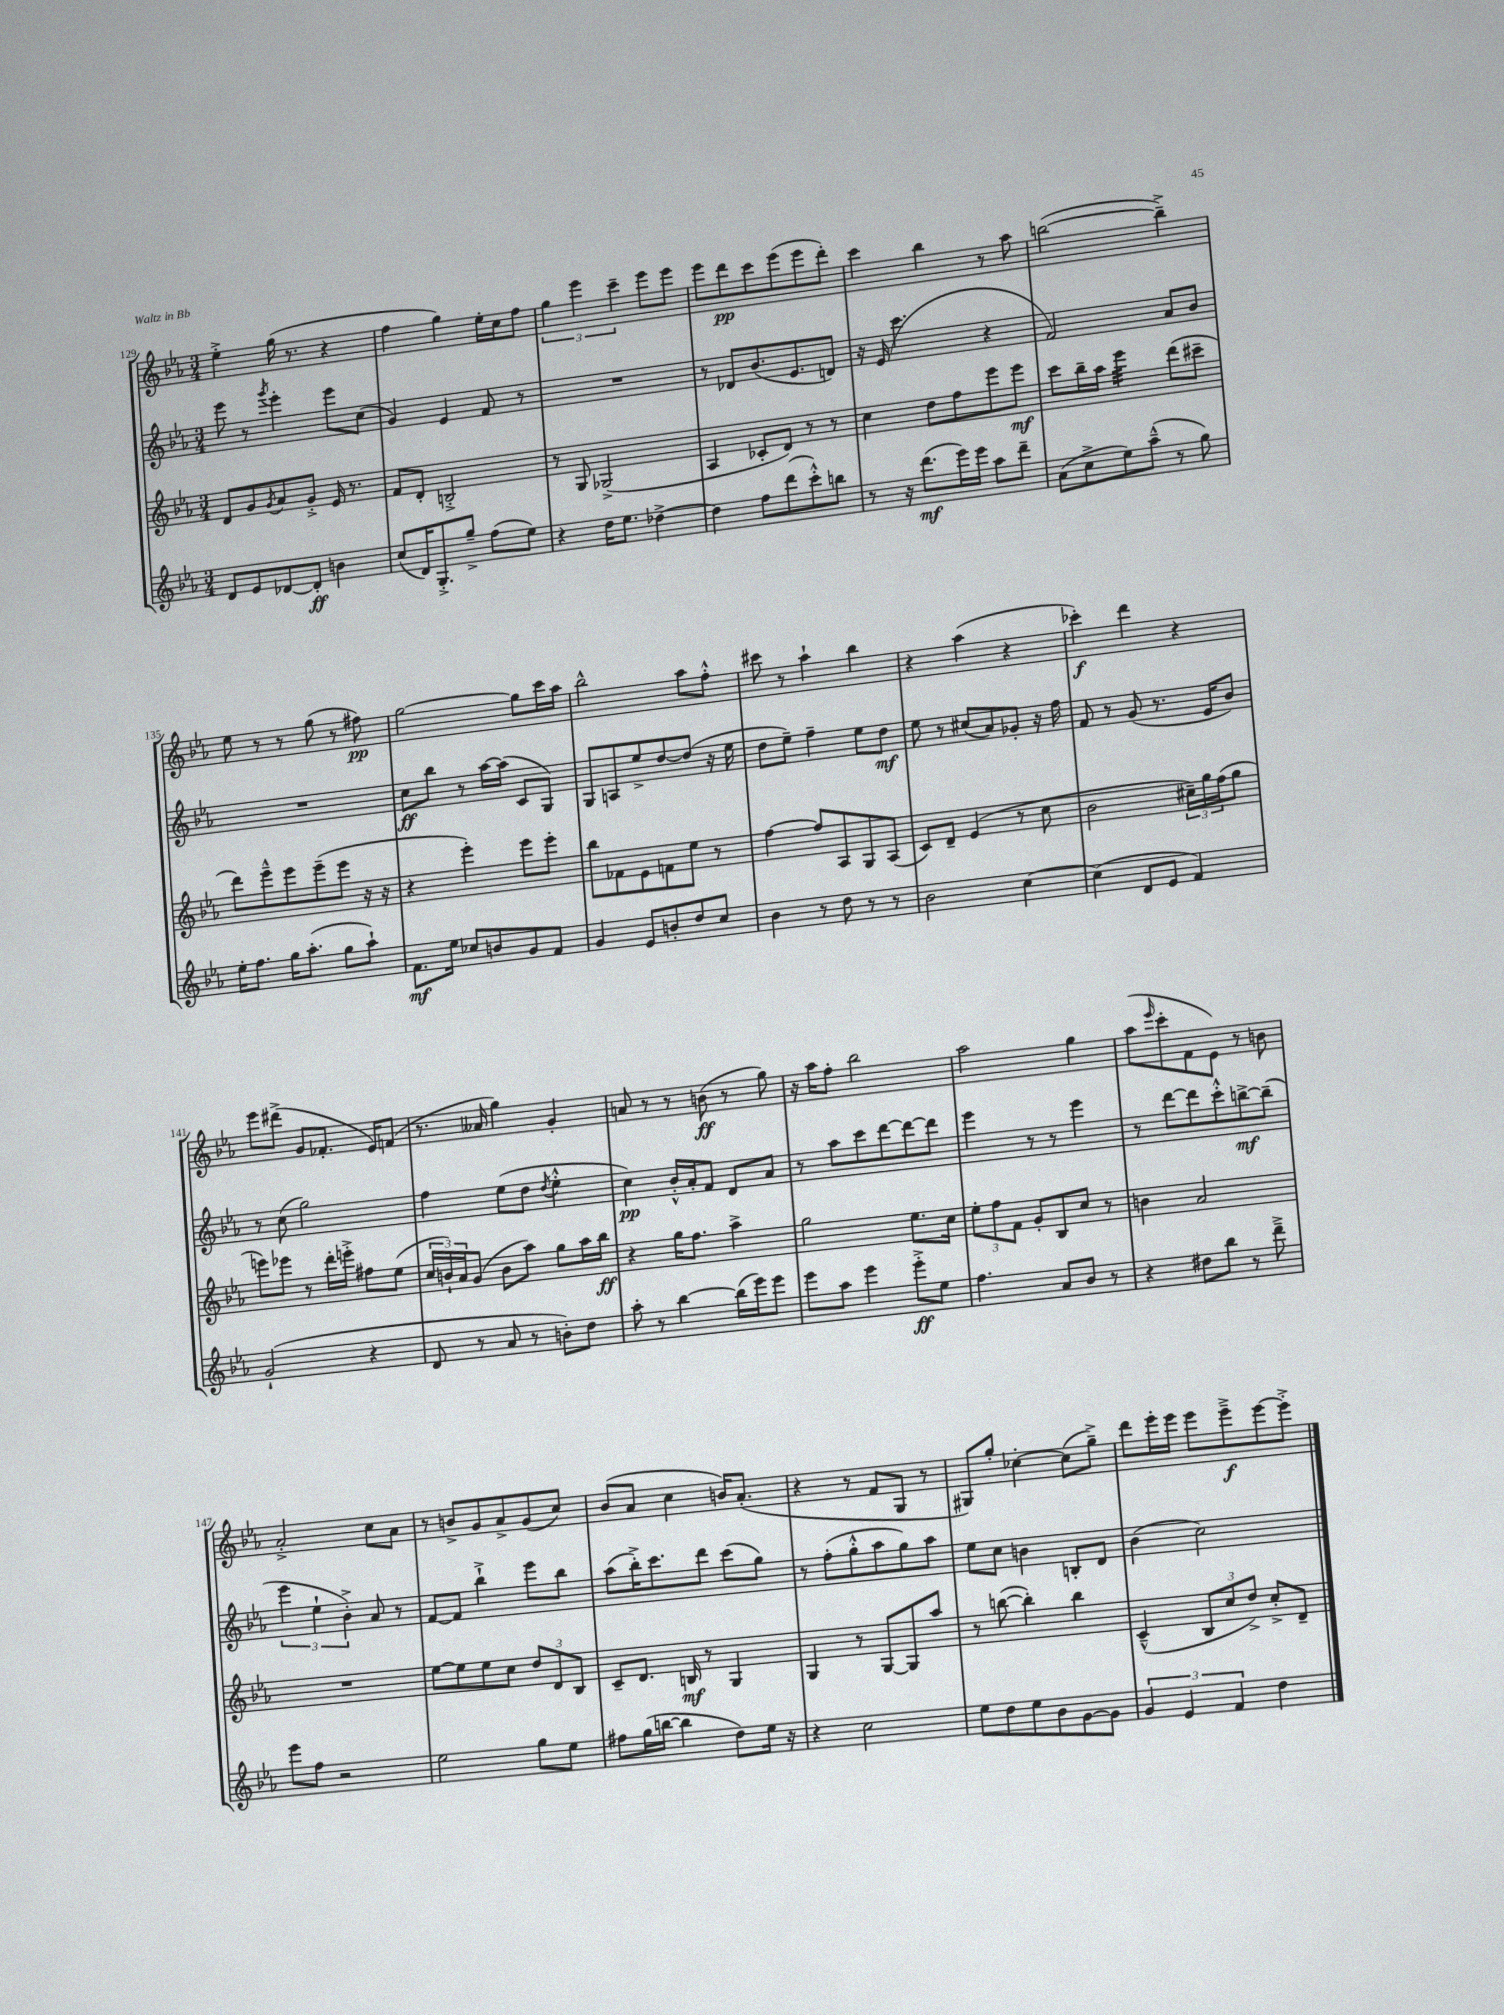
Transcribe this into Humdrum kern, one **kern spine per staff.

**kern	**kern	**kern	**kern
*staff4	*staff3	*staff2	*staff1
*clefG2	*clefG2	*clefG2	*clefG2
*k[b-e-a-]	*k[b-e-a-]	*k[b-e-a-]	*k[b-e-a-]
*M3/4	*M3/4	*M3/4	*M3/4
8d/L	8d/L	8eee-\	4ee-'^\
8e-/	8g/	8r	.
.	8qg/	8qggg/	.
[8d-/	8a-/	4eee-'\	(16gg\
.	.	.	8.r
8d-'/]J	8g'^/J	.	.
4b\	16e-/	8eee-\L	4r
.	8.r	.	.
.	.	(8cc\J	.
=	=	=	=
(8cc/L	8f/L	4g/)	4ff\
16d/K)	8d'/J	.	.
8.G'^/	.	.	.
.	2B'^/	4e-/	4gg\)
8gg~^/J	.	.	.
(8ff\L	.	8f/	16ee-'\LL
.	.	.	16cc\J
8ee-\J)	.	8r	8ff\J
=	=	=	=
4r	8r	2.r	6gg\
.	8G/	.	.
.	.	.	6eee-\
16dd\LK	(2G-^/	.	.
8.ee-\J	.	.	.
.	.	.	6ccc~\
[4dd-^\	.	.	8eee-\L
.	.	.	8eee-\J
=	=	=	=
4dd-\]	4A-/	8r	8eee-\L
.	.	8d-/L	8ddd\
8ff\L	8c-'/L	(8.b-/	8ccc\
(8ddd\	8d/J)	.	(8eee-\
.	.	8.e-/	.
8ccc'^^\)	8r	.	8eee-\
8bb\J	8r	8d/J)	8ddd'\J)
=	=	=	=
8r	4cc\	16r	4ccc\
.	.	(16e-/	.
16r	.	4.ccc\	.
(8.ddd\L	.	.	.
.	8dd\L	.	4bb-\
16eee-\L)	8ff\	.	.
16eee-\JJ	.	.	.
8aa-\L	8eee-\	4r	8r
8ddd~\J	8eee-\J	.	8aa-\
=	=	=	=
(8a-\L	8ccc\L	2f/)	([2bb\
8cc^\	16bb-~\L	.	.
.	16aa-\JJ	.	.
8ee-\)	4eee-\	.	.
(8aa-~^^\J	.	.	.
8r	(8ddd\L	8a-/L	4bb~^\])
8gg\)	8ccc#~\J	8b-/J	.
=	=	=	=
16ee-'\LK	8ddd\L)	2.r	8ee-\
8.ff\J	.	.	.
.	8eee-~^^\	.	8r
16gg\LK	8eee-\	.	8r
(8.aa-'\J	.	.	.
.	(8eee-~\	.	(8gg\
8gg\L	8eee-\J	.	8r
8aa-`\J)	16r	.	8ff#\)
.	16r	.	.
=	=	=	=
8.f\L	4r	8cc\L	[2gg\
.	.	8bb-\J	.
16ee-\Jk	.	.	.
8cc-/L	4eee-'\)	8r	.
8b/	.	[16aa-\LL	.
.	.	(16aa-\]JJ	.
8g/	8eee-\L	8c/L	8gg\]L
8f/J	8eee-'\J	8G/J)	16ccc\L
.	.	.	16aa-\JJ
=	=	=	=
4g/	8bb-\L	8G/L	2bb-^^\
.	8f-\	8A/	.
8e-/L	8e-\	8ee-^/	.
8b'/	8f\	[8dd/	.
8dd/	8ee-\J	(8dd/]J	8aa-\L
8cc/J	8r	16r	8ff'^^\J
.	.	16ee-\	.
=	=	=	=
4b-\	[4ff\	8dd\L	8ccc#\
.	.	8ee-~\J)	8r
8r	8ff/]L	4ff~\	4aa-`\
8dd\	8A-/	.	.
8r	8G/	8ee-\L	4bb-\
8r	(8A-/J	8dd\J	.
=	=	=	=
2b-\	8c/L)	8ee-\	4r
.	8d~/J	8r	.
.	(4e-/	(8cc#/L	(4aa-\
.	.	8a-/)	.
[4cc\	8r	8g-'/J	4r
.	8cc\	16r	.
.	.	16ff\	.
=	=	=	=
(4cc\]	2b-\	8f/	4ccc-'\)
.	.	8r	.
8d/L	.	(8g/	4ddd\
8e-/J	.	8.r	.
4f/)	24cc#~\LL)	.	4r
.	24gg\	.	.
.	.	16e-/LK	.
.	(24ff\J	.	.
.	8gg\J	8b-/J)	.
=	=	=	=
(2g`/	8eee\L)	8r	8eee-\L
.	8eee-\J	(8cc\	(8ddd#^\J
.	8r	2gg\)	8g/L
.	16ddd'\LL	.	8.f-'/J
.	16eee'^\JJ	.	.
4r	8ff#\L	.	.
.	.	.	16e-/LK)
.	(8ee-\J	.	(8f/J
=	=	=	=
8d/	24cc/LL	4ff\	8.r
.	24b`/)	.	.
.	24a-/J	.	.
8r	(8g/J	.	.
.	.	.	16a--/
8a-/	8b\L	(8ee-\L	4gg\)
8r	8aa-\J)	8dd\J	.
.	.	8qdd/	.
8b'\L)	8gg\L	4ee-'^^\	4g'/
8dd\J	16aa-\L	.	.
.	16bb-\JJ	.	.
=	=	=	=
8aa-'\	4r	4cc\)	8a/
8r	.	.	8r
[4bb-\	16gg\LK	16b-'^^/LL	8r
.	8.ff\J	16a-'/J	.
.	.	8f/J	(8b\
(16bb-\]LL	4aa-^\	8d/L	8r
16eee-\J)	.	.	.
8eee-\J	.	8a-/J	8gg\)
=	=	=	=
8eee-\L	2gg\	8r	16r
.	.	.	16aa-\LK
8aa-\J	.	8aa-\L	8ff'\J
4eee-\	.	8ccc\	2bb-\
.	.	[8ddd\	.
8eee-'^\L	8.ee-\L	8ddd\_	.
8ee-\J	.	8ddd\]J	.
.	16cc\Jk	.	.
=	=	=	=
4.ff\	12ee-'\L	4eee-\	2aa-\
.	12ff\	.	.
.	12f\J	.	.
.	8g'/L	8r	.
8a-/L	8B-/	8r	.
8b-/J	8cc/J	4eee-\	4gg\
8r	8r	.	.
=	=	=	=
4r	4b\	8r	(8aa-\L
.	.	.	16qqeee-/
.	.	[8ddd\L	8ccc'\
8dd#\L	2a-/	8ddd\]	8f\
8bb-\J	.	8ccc'^^\	8e-\J)
8r	.	[8bb^\	8r
8ddd~^\	.	(8bb~\]J	8b\
=	=	=	=
8eee-\L	2.r	6eee-\	2a-'^/
8ff\J	.	.	.
.	.	6ee-`\	.
2r	.	.	.
.	.	6b-'^\)	.
.	.	8a-/	8cc\L
.	.	8r	8a-\J
=	=	=	=
2ee-\	[8ee-\L	[8f/L	8r
.	8ee-\]	8f/]J	8b^/L
.	8ee-\	4bb-`^\	8g/
.	8cc\J	.	8a-^/
8gg\L	12dd/L	8eee-\L	(8g/
.	12d/	.	.
8ee-\J	.	8bb-\J	8cc/J)
.	12B-/J	.	.
=	=	=	=
8ff#\L	8c~/L	(8aa-\L	(8b-/L
(16gg\L	8.d/J	16bb-'^\K)	8a-/J
[16bb\JJ	.	8.ccc\	.
4bb\]	.	.	4cc\
.	16B/	.	.
.	8r	8ddd\J	.
8dd\L)	4G/	(8ccc\L	16b/LK)
.	.	.	(8.a-'/J
16ee-\Jk	.	8gg\J)	.
16r	.	.	.
=	=	=	=
4r	4G/	8r	4r
.	.	(8ff'\L	.
2cc\	8r	8gg'^^\	8r
.	[8G/L	8aa-\	8f/L
.	8G/]	8gg\)	8G/J
.	8aa-/J	8aa-\J	8r
=	=	=	=
8ee-\L	8r	8ee-\L	8G#/L)
8dd\	([8bb\	8cc\J	8gg'/J
8ee-\	4bb'\])	4b\	[4cc-'\
8b-\	.	.	.
[8g\	4bb\	8B'/L	(8cc-\]L
8g\]J	.	8d/J	8gg~^\J)
=	=	=	=
6g/	(4c~^^/	(4b-\	8ddd\L
.	.	.	16eee-'\L
6e-/	.	.	.
.	.	.	16eee-\JJ
.	12B-/L	2cc\)	8eee-\L
6f/	12cc/	.	.
.	.	.	8eee-~^\
.	12dd^/J)	.	.
4dd\	8cc'^/L	.	[8eee-\
.	8d~/J	.	8eee-'^\]J
==	==	==	==
*-	*-	*-	*-
